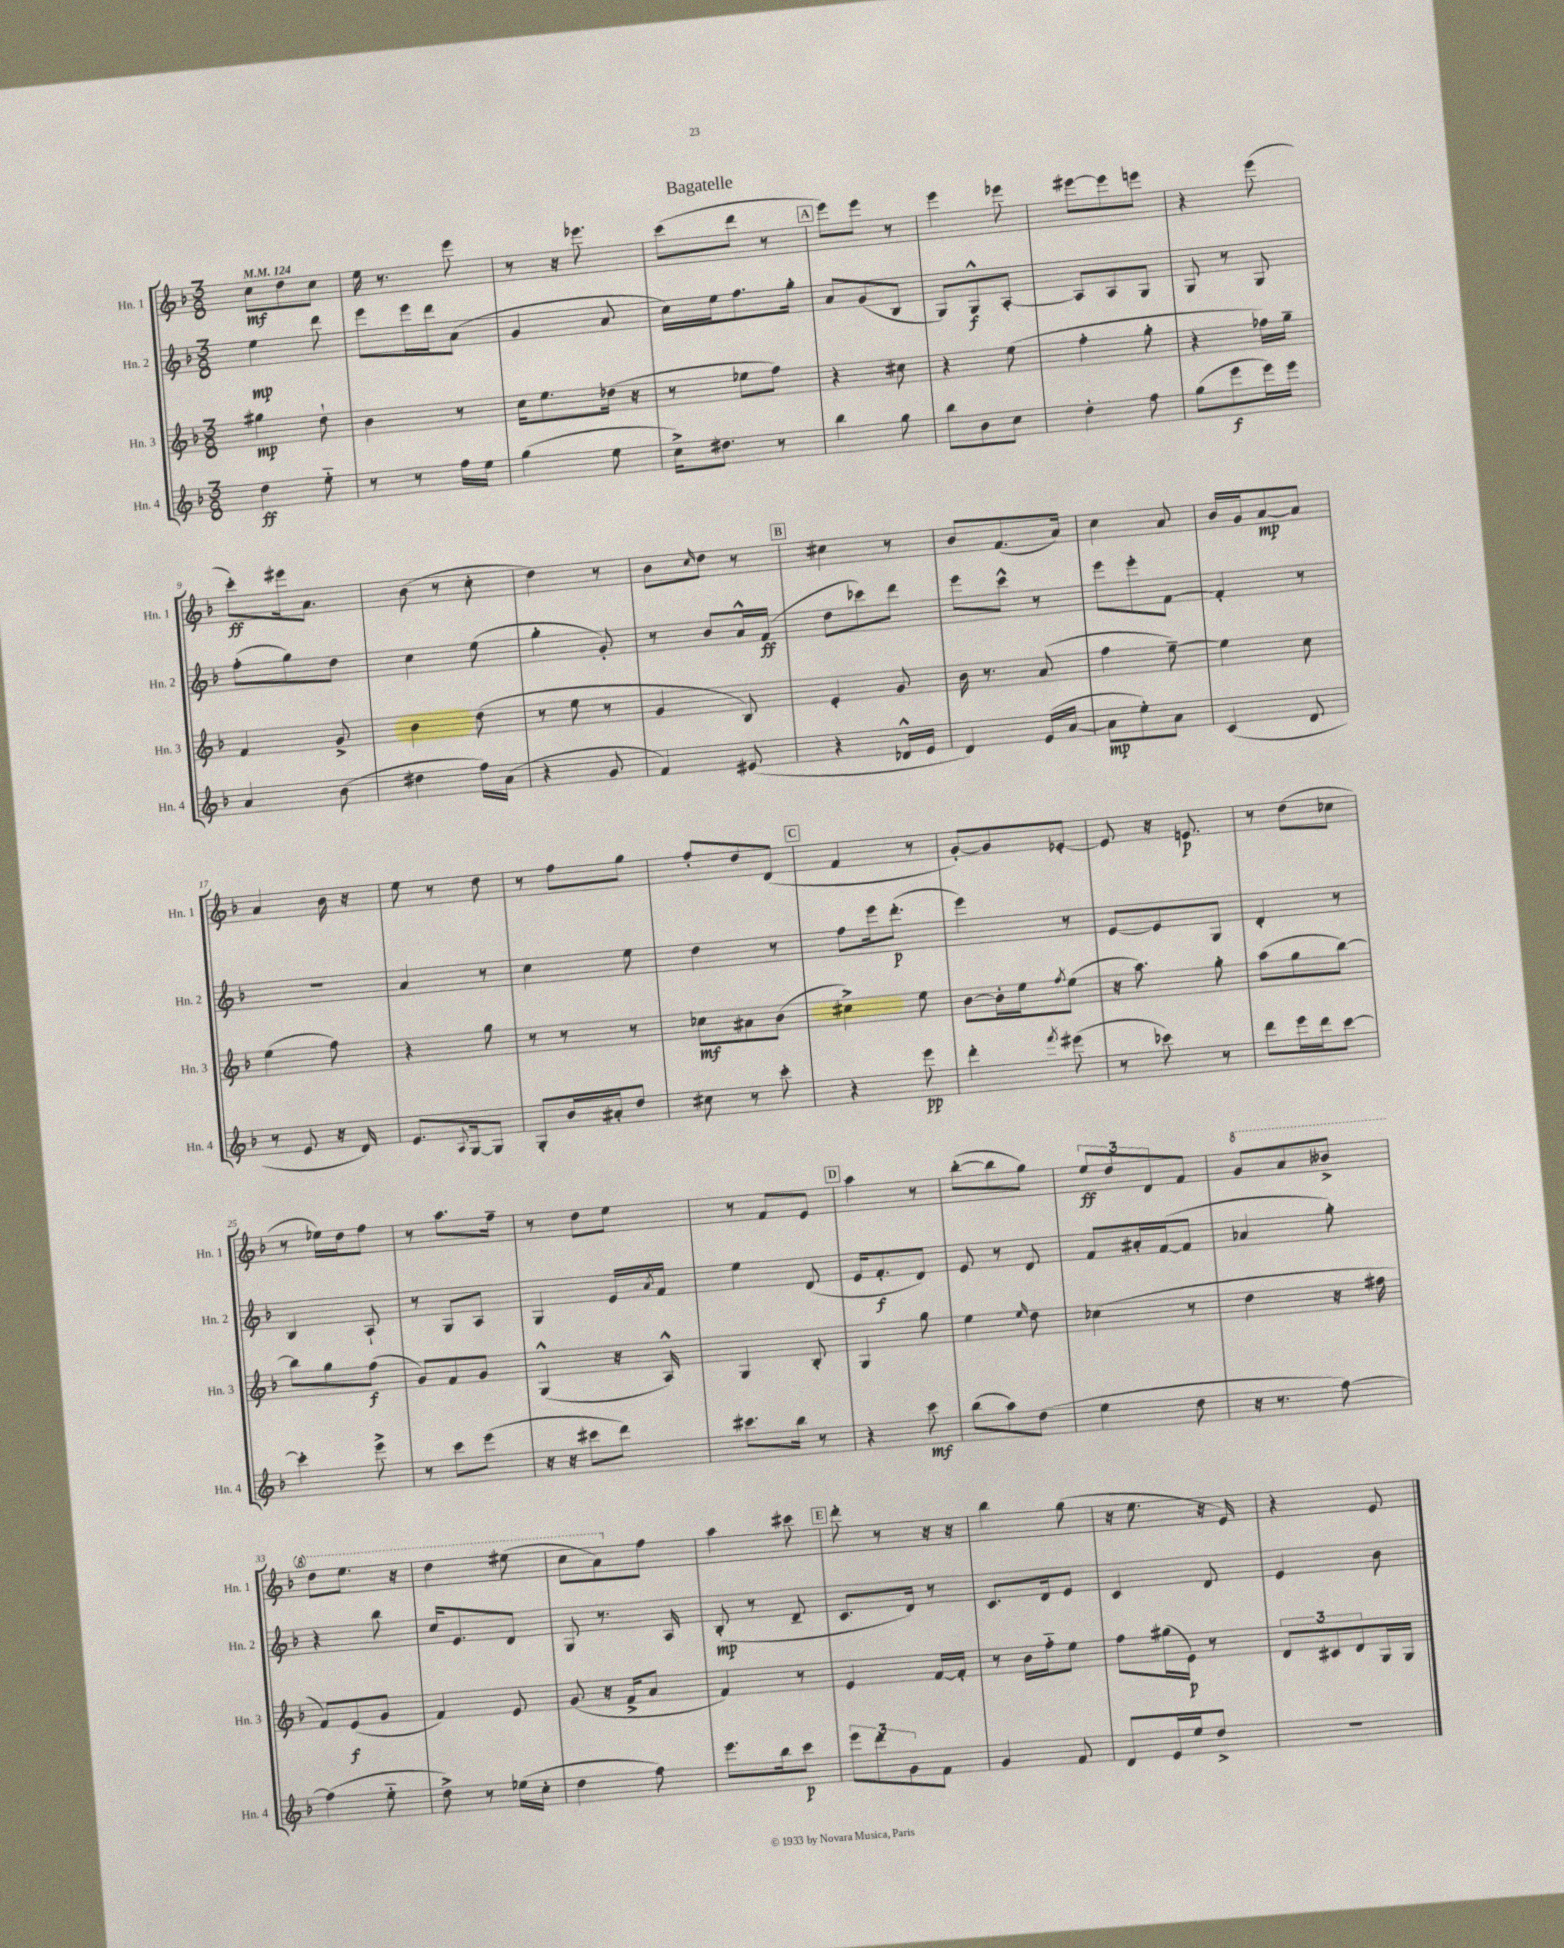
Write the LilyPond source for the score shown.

\header { title = "Bagatelle" }
<<
\new StaffGroup <<
\new Staff = "s0" \with { instrumentName = "Hn. 1" shortInstrumentName = "Hn. 1" } {
    \clef treble \key f \major \numericTimeSignature \time 3/8 \tempo 4 = 124
    c''8\mf d''8 c''8 |
    e''16 r8. e'''8 |
    r8 r16 ees'''8. |
    c'''8( d'''8 r8 |
    \mark \markup { \box "A" } e'''8) e'''8 r8 |
    e'''4 ees'''8 |
    eis'''8~ eis'''8 e'''8 |
    r4 e'''8( |
    c'''8-.\ff) eis'''16 a'8. |
    bes'8( r8 c''8-. |
    d''4) r8 |
    bes'8 \grace { c''16 } d''8 r8 |
    \mark \markup { \box "B" } cis''4 r8 |
    bes'8 f'8.( a'16) |
    c''4 a'8 |
    bes'16 g'16 a'8~\mp a'8 |
    a'4 bes'16 r16 |
    e''8 r8 d''8 |
    r8 f''8 g''8 |
    f''8-. d''8 d'8( |
    \mark \markup { \box "C" } f'4 r8 |
    g'8~-.) g'8 ees'8~-. |
    ees'8 r16 e'8.\p |
    r8 d''8( ces''8 |
    r8 ees''16) d''16 f''8 |
    r8 a''8. f''16-- |
    r8 d''8 e''8 |
    r8 f'8 e'8 |
    \mark \markup { \box "D" } a''4 r8 |
    bes''8~-.( bes''8 g''8) |
    \tuplet 3/2 { e''8\ff d''8 d'8 } f'8 |
    \ottava #1 g''8 a''8 beses''8-> |
    d'''8 e'''8. r16 |
    d'''4 eis'''8( |
    c'''8 a''8) \ottava #0 f''8 |
    a''4 cis'''8 |
    \mark \markup { \box "E" } d'''8-. r8 r16 r16 |
    bes''4 g''8( |
    r16 e''8. r16 e'16) |
    r4 e'8 \bar "|." |
}
\new Staff = "s1" \with { instrumentName = "Hn. 2" shortInstrumentName = "Hn. 2" } {
    \clef treble \key f \major \numericTimeSignature \time 3/8
    e''4\mp d'''8 |
    e'''8 e'''16 d'''16 a'8( |
    g'4 a'8 |
    c''16) e''16 f''8. g''16-. |
    \mark \markup { \box "A" } a'8 g'8( bes8 |
    g8) g8-^\f a8~-. |
    a8 a8 g8 |
    g8 r8 g8 |
    f''8-.( g''8) d''8 |
    c''4 e''8( |
    g''4-. g'8-.) |
    r8 bes'8 a'16-^ f'16\ff( |
    \mark \markup { \box "B" } d''8 ces'''8) d'''8 |
    e'''8 c'''8-^ r8 |
    e'''8 e'''8-. f'8~ |
    f'4-. r8 |
    R4. |
    a'4 r8 |
    c''4 e''8 |
    d''4 r8 |
    \mark \markup { \box "C" } f''8 e'''16 d'''8.-.\p( |
    e'''4) r8 |
    e'8~ e'8 g8 |
    d'4-. r8 |
    bes4 a8-! |
    r8 g8 a8 |
    g4 e'16 \acciaccatura { a'8 } f'16 |
    e''4 d'8( |
    \mark \markup { \box "D" } e'16 f'8.-.\f d'8) |
    e'8 r8 d'8 |
    f'8 ais'16-. f'16~( f'8 |
    aes'4 g''8-.) |
    r4 bes''8 |
    c''16 e'8. d'8 |
    g8 r8. a16 |
    bes8-.\mp( r8 d'8-- |
    \mark \markup { \box "E" } c'8. d'16) r8 |
    c'8. d'16 e'8 |
    c'4 d'8 |
    e'4 bes'8 \bar "|." |
}
\new Staff = "s2" \with { instrumentName = "Hn. 3" shortInstrumentName = "Hn. 3" } {
    \clef treble \key f \major \numericTimeSignature \time 3/8
    gis''4\mp d''8-! |
    bes'4 r8 |
    c''16 e''8. des''16( r16 |
    r8 ees''8 f''8) |
    \mark \markup { \box "A" } r4 cis''8 |
    r4 e''8( |
    f''4-. g''8-. |
    r4 fes''16) g''16-- |
    f'4 g'8-> |
    bes'4 d''8( |
    r8 e''8 r8 |
    g'4 bes8) |
    \mark \markup { \box "B" } e'4-. g'8 |
    bes'16 r8. a'8( |
    f''4 e''8~--) |
    e''4 c''8 |
    e''4( f''8) |
    r4 g''8 |
    r8 r8 r8 |
    ces''8\mf ais'8 bes'8( |
    \mark \markup { \box "C" } cis''4->) e''8 |
    bes'8~ bes'16-. e''16 \acciaccatura { f''8 } e''8( |
    r16 a''8.) g''8-. |
    a''8( g''8 bes''8~) |
    bes''8 g''8 f''8\f( |
    g'8) f'8 g'8 |
    g4-^( r16 a16-^) |
    g4 bes8-. |
    \mark \markup { \box "D" } g4 g''8 |
    e''4 \grace { e''16 } d''8 |
    ces''4( r8 |
    d''4 r16 fis''16 |
    f'8) e'8\f( g'8 |
    f'4) e'8 |
    g'8( r16 f'16-> a'8 |
    f'4) r8 |
    \mark \markup { \box "E" } e'4 f'16~ f'16-. |
    r8 bes'16 f''16-_ e''8 |
    f''8 gis''16( e'16\p) r8 |
    \tuplet 3/2 { d'8 cis'8 d'8 } g16 g16 \bar "|." |
}
\new Staff = "s3" \with { instrumentName = "Hn. 4" shortInstrumentName = "Hn. 4" } {
    \clef treble \key f \major \numericTimeSignature \time 3/8
    d''4\ff e''8-_ |
    r8 r8 f''16 e''16 |
    g''4( e''8 |
    c''16->) dis''8. r8 |
    \mark \markup { \box "A" } bes''4 g''8 |
    bes''8 bes'8 c''8 |
    d''4-. f''8 |
    g''8( e'''8\f e'''16) e'''16 |
    a'4 bes'8( |
    dis''4 f''16) a'16( |
    r4 g'8 |
    f'4) eis'8( |
    \mark \markup { \box "B" } r4 des'16-^ e'16 |
    d'4) e'16( a'16~ |
    a'8\mp e''8-.) a'8 |
    c'4( d'8 |
    r8 e'8 r16 d'16) |
    e'8. \appoggiatura { a8 } g16~ g8 |
    g8-. bes'16 ais'16-. d''8 |
    cis''8 r8 c'''8-. |
    \mark \markup { \box "C" } r4 e'''8\pp |
    d'''4-. \acciaccatura { f'''8 } eis'''8( |
    r8 ces'''8) r8 |
    d'''8 e'''16 d'''16 c'''8~ |
    c'''4-. e'''8-> |
    r8 c'''8 e'''8( |
    r16 r16 cis'''8 d'''8) |
    cis'''8. bes''16 r8 |
    \mark \markup { \box "D" } r4 c'''8\mf |
    bes''8( a''8) d''8( |
    e''4 d''8 |
    r16 r8. f''8~) |
    f''4( e''8-_ |
    d''8->) r8 ees''16( c''16-. |
    d''4 f''8) |
    e'''8. bes''16 c'''8\p |
    \mark \markup { \box "E" } \tuplet 3/2 { e'''8 d'''8 g'8 } f'8 |
    g'4 f'8 |
    d'8 e'16 e''16 d''8-> |
    R4. \bar "|." |
}
>>
>>
